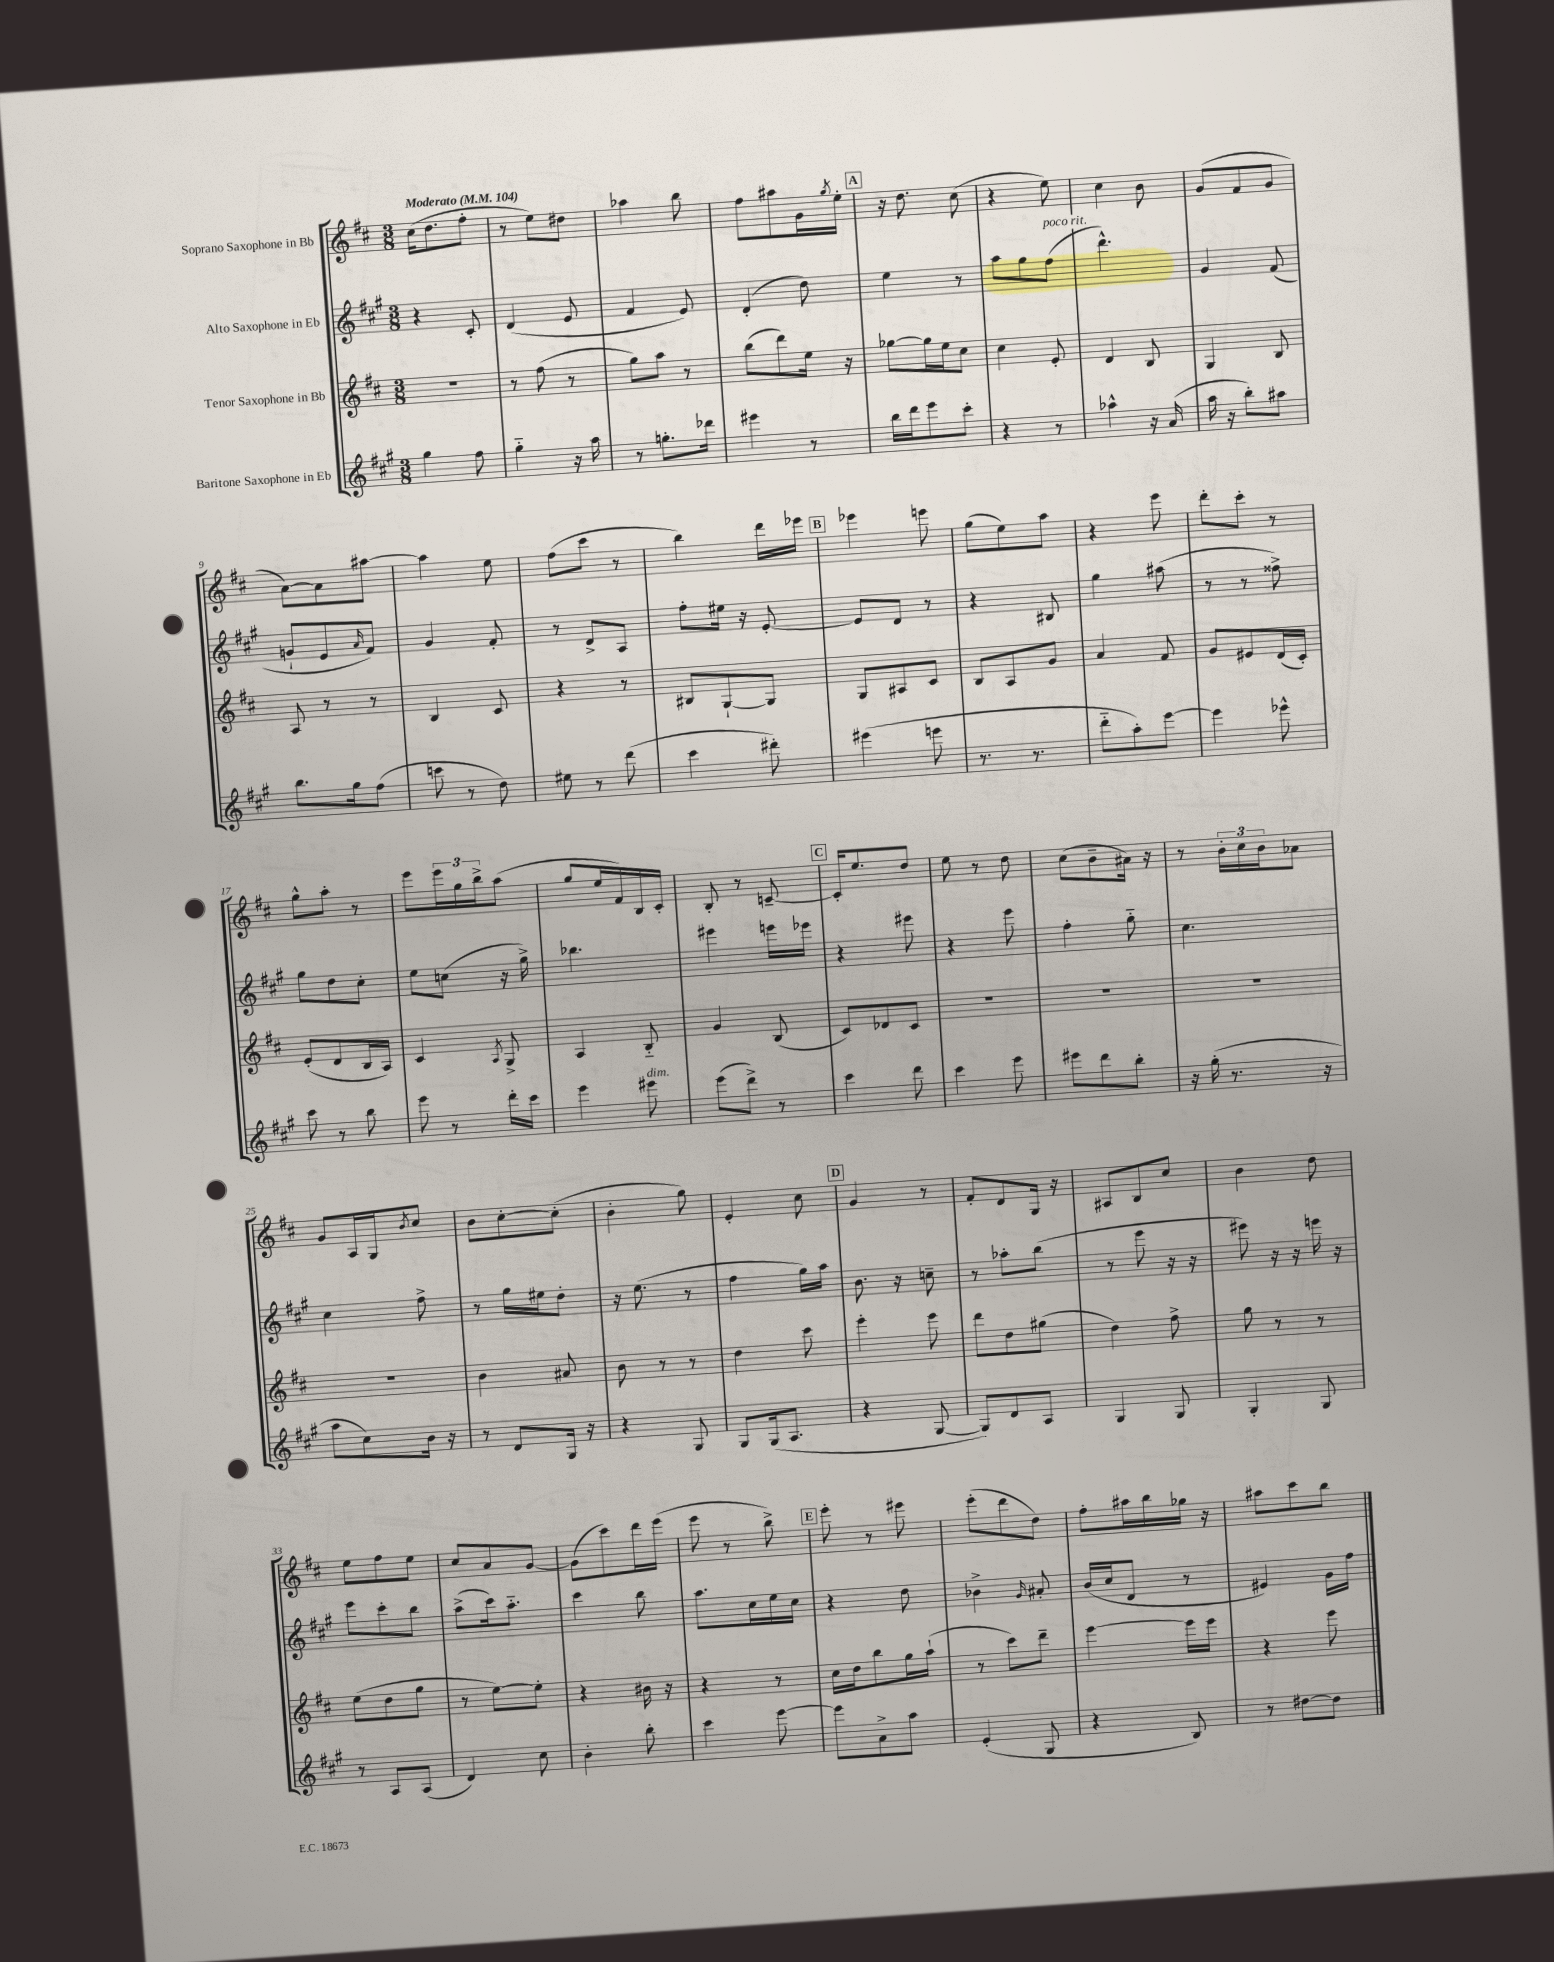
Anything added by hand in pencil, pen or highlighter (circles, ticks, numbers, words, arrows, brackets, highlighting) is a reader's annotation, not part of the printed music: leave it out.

**kern	**kern	**kern	**kern
*staff4	*staff3	*staff2	*staff1
*clefG2	*clefG2	*clefG2	*clefG2
*k[f#c#g#]	*k[f#c#]	*k[f#c#g#]	*k[f#c#]
*M3/8	*M3/8	*M3/8	*M3/8
*MM104	*MM104	*MM104	*MM104
4gg#	4.r	4r	(16cc#
.	.	.	8.dd
8ff#	.	8c#'	8ff#'
=	=	=	=
4gg#'~	8r	(4d	8r
.	(8ff#	.	8ee)
16r	8r	8e	8dd#
16aa	.	.	.
=	=	=	=
8r	8gg)	4f#	4aa-
8.gg'	8aa	.	.
.	8r	8e)	8bb
16ddd-	.	.	.
=	=	=	=
4eee#	(8bb	(4d'	8ff#
.	8ddd)	.	8aa#
8r	16ee	8dd)	16g
.	.	.	8qgg
.	16r	.	16ee'
=	=	=	=
16bb	[8gg-	4ee	16r
16ddd	.	.	8.dd
8eee	16gg-]	.	.
.	16ee	.	.
8ccc#'	8cc#	8r	(8cc#
=	=	=	=
4r	4cc#	8aa	4r
.	.	8gg#	.
8r	8e'	(8ff#	8ee)
=	=	=	=
4aa-^^	4d	4.ddd^^)	4cc#
16r	8B	.	8b
(16a	.	.	.
=	=	=	=
16aa	4G	4g#	(8g
16r	.	.	.
8bb')	.	.	8f#
8aa#	8B	(8f#	8g
=	=	=	=
8.bb	8A	8g`	[8a)
.	8r	8e	8a]
16gg#	.	.	.
.	.	16qqa	.
(8ff#	8r	8f#)	[8aa#
=	=	=	=
8ccc	4B	4g#	4aa#]
8r	.	.	.
8dd)	8c#	8f#'	8ee
=	=	=	=
8ee#	4r	8r	(8ff#
8r	.	8d^	8ccc#
(8ddd	8r	8A	8r
=	=	=	=
4ccc#	8B#	8ff#'	4bb)
.	[8G`	16ee#	.
.	.	16r	.
8ddd#')	8G]	[8e'	16ddd
.	.	.	16eee-
=	=	=	=
(4eee#	8G	8e]	4eee-
.	8A#	8d	.
8eee	8c#	8r	8eee
=	=	=	=
8.r	8B	4r	(8gg
.	8A	.	8ee)
8.r	.	.	.
.	8g	8B#	8aa
=	=	=	=
8ddd'~	4a	4gg#	4r
8aa')	.	.	.
[8eee	8f#	(8aa#	8eee
=	=	=	=
4eee]	8g	8r	8ddd'
.	8e#	8r	8ccc#'
8eee-^^	(16d	8ff##^)	8r
.	16c#')	.	.
=	=	=	=
8ccc#	(8e'	8gg#	8gg^^
8r	8d	8dd	8aa'
8bb	16B	8cc#'	8r
.	16A)	.	.
=	=	=	=
8eee	4c#	8ee	8eee
8r	.	(8cc	24eee
.	.	.	24gg
.	.	.	24bb^
.	8qA	.	.
16ddd'	8G^	16r	(8aa
16ccc#	.	16gg#^)	.
=	=	=	=
4eee	4A	4.bb-	8gg
.	.	.	16ee
.	.	.	16f#)
8eee#	8B'~	.	16B
.	.	.	16c#'
=	=	=	=
(8eee	4g	4eee#	8B'
8ddd^)	.	.	8r
8r	(8B	16eee	[8c~
.	.	16eee-	.
=	=	=	=
4ccc#	8c#)	4r	16c']
.	.	.	8.ee
.	8d-	.	.
8ddd	8c#	8eee#	8dd
=	=	=	=
4ccc#	4.r	4r	8ee
.	.	.	8r
8eee	.	8eee	8dd
=	=	=	=
8eee#	4.r	4ff#'	(8cc#
8ddd	.	.	8b~
8bb'	.	8gg#'~	16a#)
.	.	.	16r
=	=	=	=
16r	4.r	4.cc#	8r
(16gg#'	.	.	.
8.r	.	.	24b'
.	.	.	24cc#
.	.	.	24b
.	.	.	8a-
16r	.	.	.
=	=	=	=
8aa	4.r	4cc#	8g
8cc#)	.	.	16A
.	.	.	16G
.	.	.	8qb
16b	.	8ff#^	8cc#
16r	.	.	.
=	=	=	=
8r	4b	8r	8b
8d	.	16gg#	[8cc#'
.	.	16ee#	.
16G#	8a#	8dd'	(8cc#']
16r	.	.	.
=	=	=	=
4r	8b	16r	4b'
.	.	(8.ee	.
.	8r	.	.
8G#	8r	8r	8gg)
=	=	=	=
8G#	4dd	4ff#	4e'
(16G#	.	.	.
8.A	.	.	.
.	8ccc#	16gg#)	8cc#
.	.	16aa	.
=	=	=	=
4r	4eee'	8.b	4g
.	.	16r	.
[8G#	8eee	8cc~	8r
=	=	=	=
8G#])	8ddd	8r	8f#'
8d	8dd	8aa-'	8d
8A	(8gg#	(8bb	16G
.	.	.	16r
=	=	=	=
4G#	4dd)	8r	8A#
.	.	8eee	8B
8G#	8ff#^	16r	8cc#
.	.	16r	.
=	=	=	=
4G#'	8gg	8eee#)	4b
.	8r	16r	.
.	.	16r	.
8G#	8r	16eee	8dd
.	.	16r	.
=	=	=	=
8r	(8ee	8eee	8ee
8A	8dd	8ccc#'	8ff#
(8A	8gg	8bb	8ee
=	=	=	=
4d)	8r	(8aa^	8cc#
.	[8ee)	16ccc#)	8a
.	.	8.aa'~	.
8cc#	8ee']	.	[8g
=	=	=	=
4b'	4r	4ccc#	(8g]
.	.	.	8ccc#)
8bb'	16b#	8bb	16ddd
.	16r	.	(16eee
=	=	=	=
4ccc#	4r	8.aa	8eee
.	.	.	8r
.	.	16cc#	.
[8eee	8r	16ee	8bb^)
.	.	16cc#	.
=	=	=	=
8eee]	16cc#	4r	8eee'
.	16dd	.	.
8a^	8bb	.	8r
8aa	16gg	8dd	8eee#
.	(16aa`	.	.
=	=	=	=
(4e'	8r	4b-^	(8eee'
.	8ccc#)	.	8ddd
.	.	16qqg#	.
8G#	8ddd~	8a#'	8dd)
=	=	=	=
4r	[4eee	(16b	8ff#'
.	.	16cc#	.
.	.	8d	16aa#
.	.	.	16bb
8B)	16eee]	8r	16gg-
.	16eee	.	16r
=	=	=	=
8r	4r	4e#)	8aa#
[8dd#	.	.	8ccc#
8dd#]	8eee	16g#	8bb
.	.	16ff#	.
==	==	==	==
*-	*-	*-	*-
